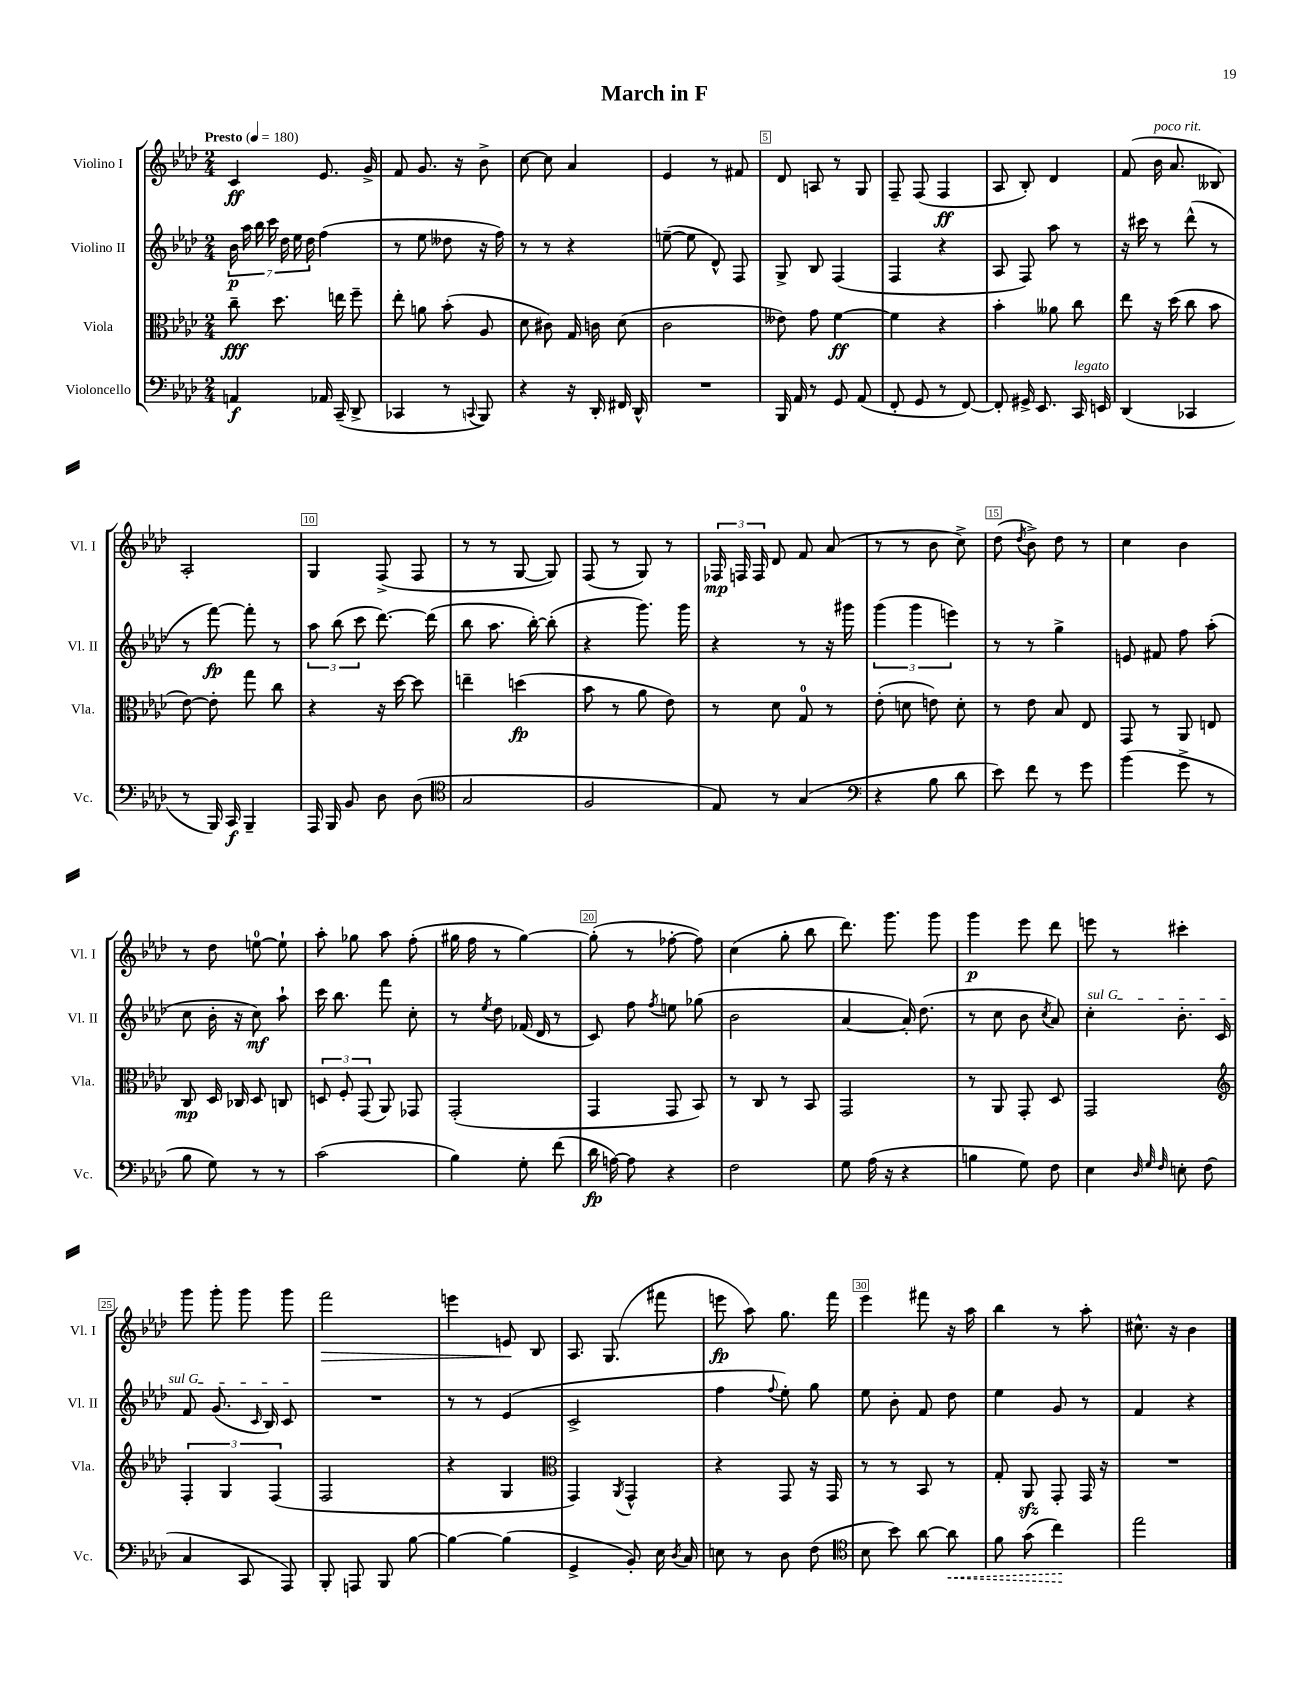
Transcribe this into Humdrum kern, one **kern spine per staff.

**kern	**kern	**kern	**kern
*staff4	*staff3	*staff2	*staff1
*clefF4	*clefC3	*clefG2	*clefG2
*k[b-e-a-d-]	*k[b-e-a-d-]	*k[b-e-a-d-]	*k[b-e-a-d-]
*M2/4	*M2/4	*M2/4	*M2/4
*MM180	*MM180	*MM180	*MM180
4AA	8cc~	28b-	4c
.	.	28aa-	.
.	.	28bb-	.
.	.	28ccc	.
.	8.dd-	.	.
.	.	28dd-	.
.	.	28ee-	.
.	.	28dd-	.
16AA-	.	(4ff	8.e-
(16CC~	16ee	.	.
8DD-^	8ff~	.	.
.	.	.	16g^
=	=	=	=
4CC-	8ee-'	8r	8f
.	8a	8ee-	8.g
8r	(8b-'	8dd--	.
.	.	.	16r
8qqCC	.	.	.
8BBB-)	8A-	16r	8b-^
.	.	16ff)	.
=	=	=	=
4r	8d-	8r	[8cc
.	8c#)	8r	8cc]
16r	16G	4r	4a-
16DD-'	16c	.	.
16FF#	(8d-	.	.
16DD-^^	.	.	.
=	=	=	=
2r	2c	([8ee~	4e-
.	.	8ee]	.
.	.	8d-^^)	8r
.	.	8F	8f#
=	=	=	=
16BBB-	8e--)	8G^	8d-
16AA-	.	.	.
8r	8g	8B-	8A
8GG	[4f	(4F	8r
(8AA-	.	.	8G
=	=	=	=
8FF'	4f]	4F	8F~
8GG	.	.	(8F
8r	4r	4r	4F
[8FF)	.	.	.
=	=	=	=
8FF']	4b-'	8A-	8A-
16GG#^	.	8F)	8B-')
8.EE-	.	.	.
.	8a--	8aa-	4d-
16CC	8cc	8r	.
16EE	.	.	.
=	=	=	=
(4DD-	8ee-	16r	(8f
.	.	16ccc#	.
.	16r	8r	16b-
.	(16dd-	.	8.a-
4CC-	8cc	(8ddd-^^	.
.	8b-	8r	8B--)
=	=	=	=
8r	[8e-)	8r	2A-'
16BBB-)	8e-']	[8fff)	.
16CC	.	.	.
4BBB-~	8gg	8fff']	.
.	8cc	8r	.
=	=	=	=
16AAA-	4r	12aa-	4G
16BBB-	.	.	.
.	.	(12bb-	.
8BB-	.	.	.
.	.	12ccc	.
8D-	16r	[8.ddd-)	(8F^
.	[16dd-	.	.
(8D-	8dd-]	.	8F
.	.	(16ddd-]	.
=	=	=	=
*clefC4	*	*	*
2G	4ee~	8bb-	8r
.	.	8.aa-	8r
.	(4dd	.	[8G
.	.	[16bb-')	.
.	.	(8bb-']	8G])
=	=	=	=
2F	8b-	4r	(8F
.	8r	.	8r
.	8a-	8.ggg)	8G)
.	8e-)	.	8r
.	.	16ggg	.
=	=	=	=
8E-)	8r	4r	24F-
.	.	.	24F
.	.	.	24F
8r	8d-	.	8d-
(4G	8G	8r	8f
.	8r	16r	(8a-
.	.	16ggg#	.
=	=	=	=
*clefF4	*	*	*
4r	(8e-'	(6ggg	8r
.	8d	.	8r
.	.	6ggg	.
8B-	8e)	.	8b-
.	.	6eee)	.
8d-	8d'	.	8cc^)
=	=	=	=
8e-)	8r	8r	(8dd-
.	.	.	8qdd-
8f	8e-	8r	8b-^)
8r	8B-	4gg^	8dd-
8g	8E-	.	8r
=	=	=	=
(4b-	8GG	8e	4cc
.	8r	8f#	.
8g^	8AA-	8ff	4b-
8r	8E	(8aa-'	.
=	=	=	=
8B-	8C	8cc	8r
8G)	16D-	16b-'	8dd-
.	16C-	16r	.
8r	8D-	8cc)	[8ee
8r	8C	8aa-`	8ee`]
=	=	=	=
(2c	12D	16ccc	8aa-'
.	.	8.bb-	.
.	12F'	.	.
.	.	.	8gg-
.	(12GG	.	.
.	8AA-)	8fff	8aa-
.	8GG-	8cc'	(8ff'
=	=	=	=
4B-)	(2GG'	8r	16gg#
.	.	.	16ff
.	.	8qee-	.
.	.	8dd-	8r
8G'	.	(16f-	[4gg#)
.	.	16d-	.
(8f	.	8r	.
=	=	=	=
16d-	4GG	8c)	(8gg#']
[16A)	.	.	.
8A]	.	8ff	8r
.	.	8qff	.
4r	8GG	8ee	[8ff-'
.	8BB-)	(8gg-	8ff-])
=	=	=	=
2F	8r	2b-	(4cc
.	8C	.	.
.	8r	.	8gg'
.	8BB-	.	8bb-
=	=	=	=
8G	2GG	[4a-	8.ddd-)
(16A-	.	.	.
16r	.	.	8.ggg
4r	.	16a-'])	.
.	.	(8.dd-	.
.	.	.	8ggg
=	=	=	=
4B	8r	8r	4ggg
.	8AA-	8cc	.
8G)	8GG'	8b-	8eee-
.	.	8qcc	.
8F	8D-	8a-)	8ddd-
=	=	=	=
4E-	2GG	4cc'	8eee
.	.	.	8r
32qqD-	.	.	.
32qqG	.	.	.
32qqF	.	.	.
8E'	.	8.b-'	4ccc#'
(8F	.	.	.
.	.	16c	.
=	=	=	=
*	*clefG2	*	*
4C	6F'	8f	8ggg
.	.	(8.g	8ggg'
.	6G	.	.
8CC	.	.	8ggg
.	.	16qqc	.
.	.	16B-)	.
.	(6F	.	.
8AAA-)	.	8c	8ggg
=	=	=	=
8BBB-'	2F	2r	2fff
8AAA	.	.	.
8BBB-	.	.	.
[8B-	.	.	.
=	=	=	=
4B-_	4r	8r	4eee
.	.	8r	.
(4B-]	4G	(4e-	8e
.	.	.	8B-
=	=	=	=
*	*clefC3	*	*
4GG^	4GG)	2c^	8.A-
.	.	.	(8.G
.	8qAA-	.	.
8BB-')	4GG^^	.	.
16E-	.	.	8fff#
8qD-	.	.	.
16C	.	.	.
=	=	=	=
8E	4r	4ff	8eee
8r	.	.	8aa-)
.	.	8qqff	.
8D-	8GG	8ee-')	8.gg
(8F	16r	8gg	.
.	16GG	.	16fff
=	=	=	=
*clefC4	*	*	*
8B-	8r	8ee-	4eee-
8b-)	8r	8b-'	.
[8a-	8BB-	8f	8fff#
8a-]	8r	8dd-	16r
.	.	.	16aa-
=	=	=	=
8f	8G'	4ee-	4bb-
(8g	8AA-	.	.
4cc)	8GG'	8g	8r
.	16GG	8r	8aa-'
.	16r	.	.
=	=	=	=
2ee-	2r	4f	8.cc#^^
.	.	.	16r
.	.	4r	4b-
==	==	==	==
*-	*-	*-	*-
